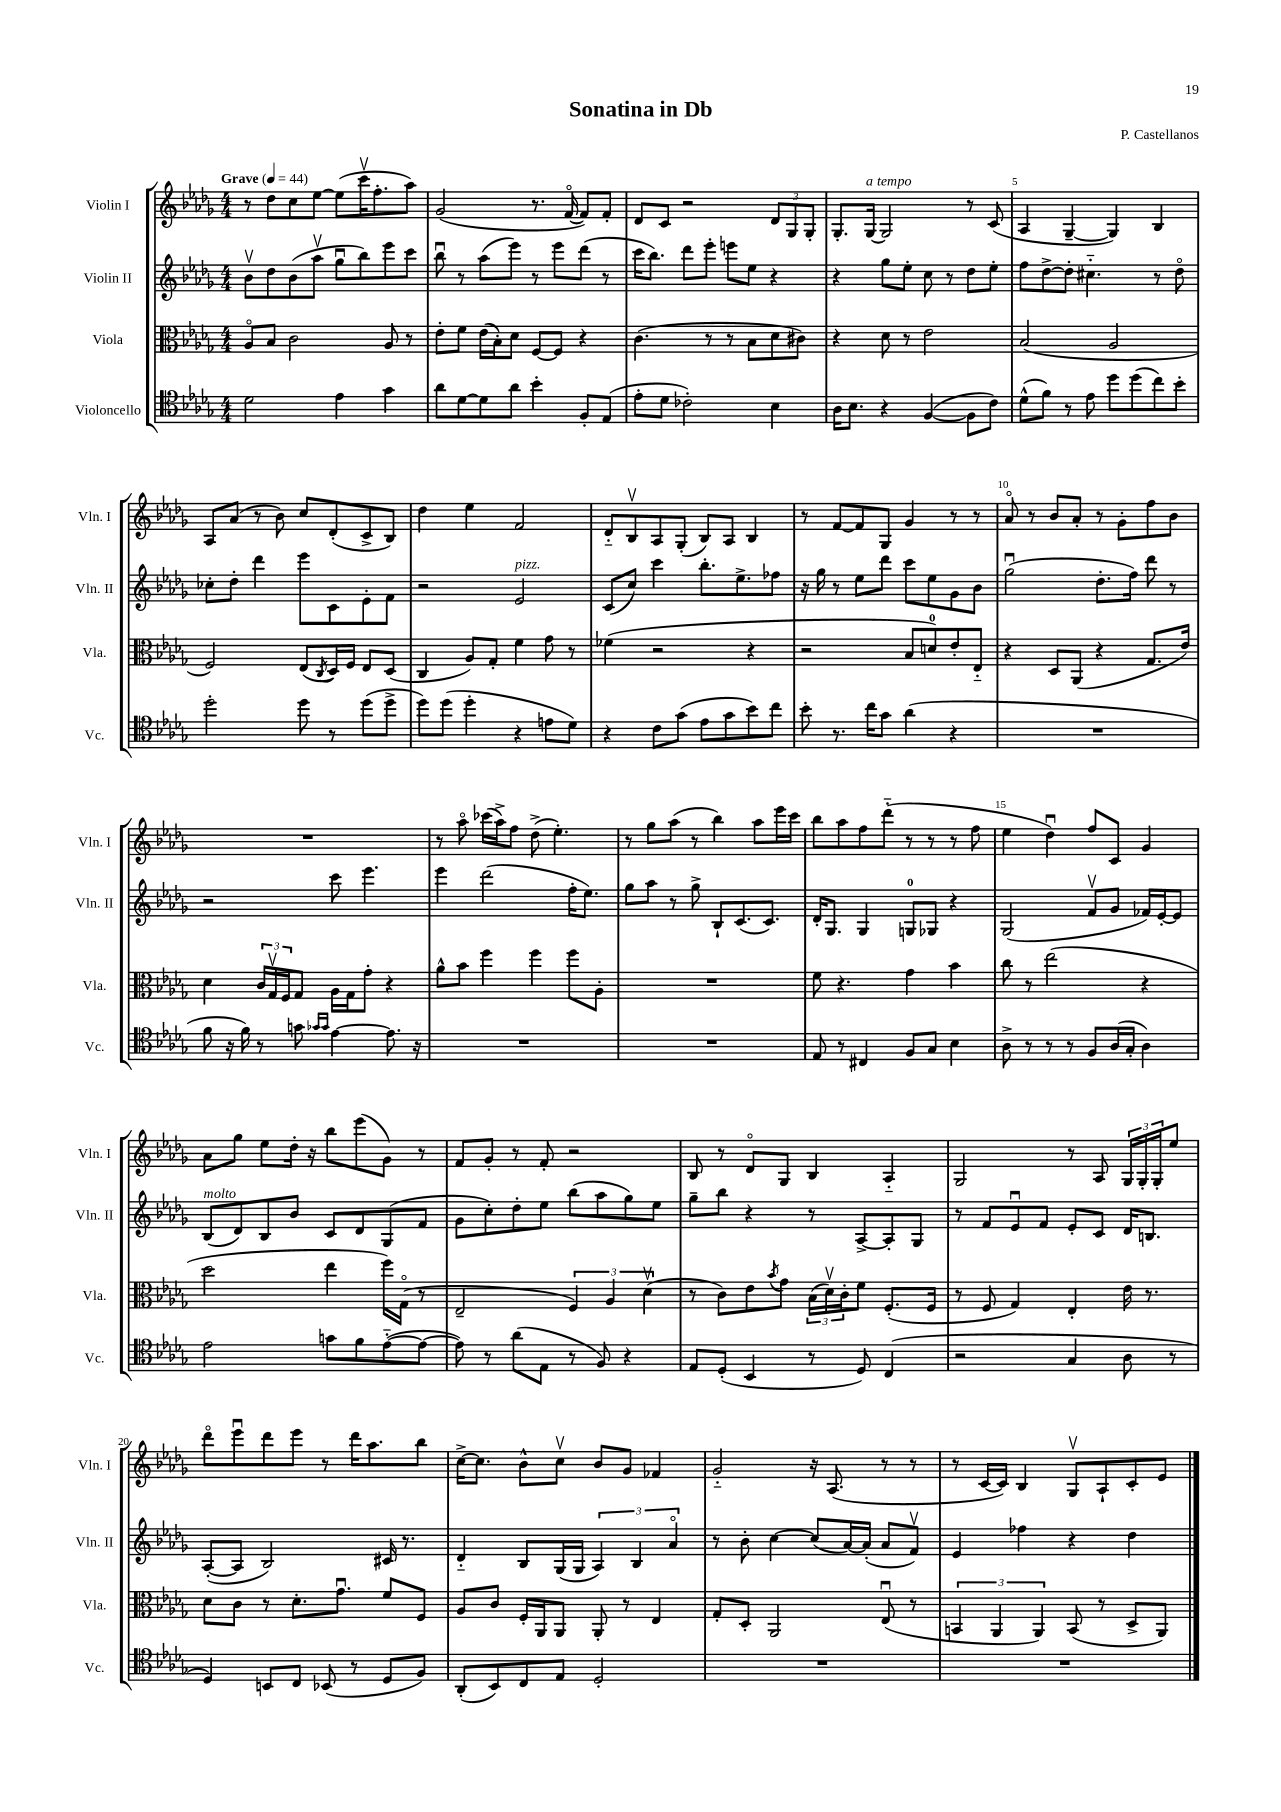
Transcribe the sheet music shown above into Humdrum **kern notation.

**kern	**kern	**kern	**kern
*part4	*part3	*part2	*part1
*staff4	*staff3	*staff2	*staff1
*I"Violoncello	*I"Viola	*I"Violin II	*I"Violin I
*I'Vc.	*I'Vla.	*I'Vln. II	*I'Vln. I
*clefC4	*clefC3	*clefG2	*clefG2
*k[b-e-a-d-g-]	*k[b-e-a-d-g-]	*k[b-e-a-d-g-]	*k[b-e-a-d-g-]
*M4/4	*M4/4	*M4/4	*M4/4
*MM44	*MM44	*MM44	*MM44
=1	=1	=1	=1
!	!	!	!LO:TX:a:B:t=Grave
2d-\	8A-/L	8b-v\L	8r
.	8B-/J	8dd-\	8dd-\L
.	2c\	(8b-\	8cc\
.	.	8aa-v\J	[8ee-\J
4e-\	.	8gg-u\L	(8ee-\L]
.	.	8bb-\)	16cccv\K
.	.	.	8.ff'\
4g-\	8A-/	8eee-\	.
.	8r	8ccc\J	8aa-\J)
=2	=2	=2	=2
8a-\L	8e-'\L	8bb-u\	(2g-/
[8d-\	8f\J	8r	.
8d-\]	(16e-\LL	(8aa-\L	.
.	16B-'\J)	.	.
8a-\J	8d-\J	8eee-\J)	.
4b-'\	[8F/L	8r	8.r
.	8F/J]	8eee-\L	.
.	.	.	[16f/
8F'/L	4r	(8ddd-\J	8f/L])
(8E-/J	.	8r	8f'/J
=3	=3	=3	=3
8e-'\L	(4.c\	16ccc\KL	8d-/L
.	.	8.bb-\J)	.
8d-\J	.	.	8c/J
2c-X'\)	.	8ddd-\L	2r
.	8r	8eee-'\J	.
.	8r	8eeen\L	.
.	8B-\L	8ee-\J	.
4B-\	8d-\	4r	12d-/L
.	.	.	12G-/
.	8c#X\J)	.	.
.	.	.	12G-'/J
=4	=4	=4	=4
16A-\KL	4r	4r	8.G-'/L
8.B-\J	.	.	.
!	!	!	!LO:TX:a:i:t=a tempo
.	.	.	[16G-/Jk
4r	8d-\	8gg-\L	2G-/]
.	8r	8ee-'\J	.
([4F/	2e-\	8cc\	.
.	.	8r	.
8F\L]	.	8dd-\L	8r
8c\J)	.	8ee-'\J	(8c/
=5	=5	=5	=5
(8d-^^\L	(2B-/	8ff\L	4A-/
8f\J)	.	[8dd-^\	.
8r	.	8dd-'\J]	[4G-~/
8e-\	.	4.cc#X\	.
8dd-\L	2A-/	.	4G-/])
(8dd-\	.	.	.
8cc\)	.	8r	4B-/
8b-'\J	.	8dd-\	.
!!LO:LB:g=z
=6	=6	=6	=6
2dd-'\	2F/)	8cc-X'\L	8A-/L
.	.	8dd-'\J	(8a-/J
.	.	4ddd-\	8r
.	.	.	8b-\)
8dd-\	(8E-/L	8eee-\L	8cc/L
.	8qC/	.	.
8r	16D-/L)	8c\	(8d-'/
.	16F/JJ	.	.
(8dd-\L	8E-/L	8e-'\	8c^/
8dd-^\J	(8D-/J	8f\J	8B-/J)
=7	=7	=7	=7
8dd-\L)	4C/	2r	4dd-\
(8dd-\J	.	.	.
4dd-'\	8A-/L)	.	4ee-\
.	8G-'/J	.	.
!	!	!LO:TX:a:i:t=pizz.	!
4r	4f\	2e-/	2f/
8en\L	8g-\	.	.
8d-\J)	8r	.	.
=8	=8	=8	=8
4r	(4f-X\	(8c/L	8d-/L
.	.	8cc/J)	8B-v/
8c\L	2r	4ccc\	8A-/
(8g-\J	.	.	(8G-'/J
8e-\L	.	8.bb-'\L	8B-/L)
8g-\	.	.	8A-/J
.	.	8.ee-^\	.
8b-\)	4r	.	4B-/
8cc\J	.	8ff-X\J	.
=9	=9	=9	=9
8b-'\	2r	16r	8r
.	.	16gg-\	.
8.r	.	8r	[8f/L
.	.	8ee-\L	8f/]
16cc\KL	.	.	.
8g-\J	.	8ddd-\J	8G-/J
(4a-\	8B-/L	8ccc\L	4g-/
.	8dn/)	8ee-\	.
4r	8e-'/	8g-\	8r
.	8E-/J	8b-\J	8r
=10	=10	=10	=10
1r	4r	(2gg-u\	8a-/
.	.	.	8r
.	8D-/L	.	8b-/L
.	(8AA-/J	.	8a-'/J
.	4r	8.dd-'\L	8r
.	.	.	8g-'\L
.	.	16ff\Jk)	.
.	8.G-/L	8ddd-\	8ff\
.	.	8r	8b-\J
.	16e-/Jk)	.	.
!!LO:LB:g=z
=11	=11	=11	=11
8f\	4d-\	2r	1r
16r	.	.	.
16f\)	.	.	.
8r	24c/LL	.	.
.	24G-v/	.	.
.	24F/J	.	.
8gn\	8G-/J	.	.
16qqg-X/LL	.	.	.
16qqg-/JJ	.	.	.
[4e-\	16A-\LL	8ccc\	.
.	16G-\J	.	.
.	8g-'\J	4.eee-\	.
8.e-\]	4r	.	.
16r	.	.	.
=12	=12	=12	=12
1r	8a-^^\L	4eee-\	8r
.	8b-\J	.	8aa-\
.	4ff\	(2ddd-\	(16ccc-X\LL
.	.	.	16aa-^\J)
.	.	.	8ff\J
.	4ff\	.	(8dd-^\
.	.	.	4.ee-'\)
.	8ff\L	16ff'\KL	.
.	.	8.ee-\J)	.
.	8A-'\J	.	.
=13	=13	=13	=13
1r	1r	8gg-\L	8r
.	.	8aa-\J	8gg-\L
.	.	8r	(8aa-\J
.	.	8gg-^\	8r
.	.	8B-`/L	4bb-\)
.	.	(8.c/	.
.	.	.	8aa-\L
.	.	8.c/J)	.
.	.	.	16eee-\L
.	.	.	16ccc\JJ
=14	=14	=14	=14
8E-/	8f\	16d-'/KL	8bb-\L
.	.	8.G-/J	.
8r	4.r	.	8aa-\
4C#X/	.	4G-/	8ff\
.	.	.	(8ddd-\J
8F/L	4g-\	8Gn/L	8r
8G-/J	.	8G-X/J	8r
4B-\	4b-\	4r	8r
.	.	.	8ff\
=15	=15	=15	=15
8A-^\	8cc\	(2G-/	4ee-\
8r	8r	.	.
8r	(2ee-\	.	4dd-u\)
8r	.	.	.
8F/L	.	8fv/L	8ff/L
(16A-/L	.	8g-/J	8c/J
16G-'/JJ	.	.	.
4A-\)	4r	16f-X/LL)	4g-/
.	.	[16e-'/J	.
.	.	8e-/J]	.
!!LO:LB:g=z
=16	=16	=16	=16
!	!	!LO:TX:a:i:t=molto	!
2e-\	2dd-\	(8B-/L	8a-\L
.	.	8d-/)	8gg-\J
.	.	8B-/	8ee-\L
.	.	8b-/J	16dd-'\Jk
.	.	.	16r
8gn\L	4ee-\	8c/L	8bb-\L
8f\	.	8d-/	(8eee-\
([8e-\	16ff\LL)	(8G-/	8g-\J)
.	(16G-\JJ	.	.
8e-\J_	8r	8f/J	8r
=17	=17	=17	=17
8e-\])	2E-~/	8g-\L	8f/L
8r	.	8cc'\)	8g-'/J
(8a-\L	.	8dd-'\	8r
8E-\J	.	8ee-\J	8f'/
8r	6F/)	(8bb-\L	2r
8F/)	.	8aa-\	.
.	6A-/	.	.
4r	.	8gg-\)	.
.	(6d-v\	.	.
.	.	8ee-\J	.
=18	=18	=18	=18
8E-/L	8r	8gg-~\L	8B-/
(8D-'/J	8c\L)	8bb-\J	8r
4BB-/	8e-\	4r	8d-/L
.	8qb-/	.	.
.	8g-\J	.	8G-/J
8r	(24B-\LL	8r	4B-/
.	24d-v\)	.	.
.	24c'\J	.	.
8D-/)	8f\J	[8A-^/L	.
(4C/	(8.F'/L	8A-'/]	4A-/
.	.	8G-/J	.
.	16F/Jk	.	.
=19	=19	=19	=19
2r	8r	8r	2G-/
.	8F/	8f/L	.
.	4G-/)	8e-u/	.
.	.	8f/J	.
4G-/	4E-'/	8e-'/L	8r
.	.	8c/J	8A-/
8A-\	16e-\	16d-/KL	24G-/LL
.	.	.	24G-'/
.	8.r	8.Bn/J	.
.	.	.	24G-'/J
8r	.	.	8ee-/J
!!LO:LB:g=z
=20	=20	=20	=20
4D-/)	8d-\L	([8A-'/L	8ddd-\L
.	8c\J	8A-/J]	8eee-u\
8BBn/L	8r	2B-/)	8ddd-\
8C/J	8.d-'\L	.	8eee-\J
(8BB-X/	.	.	8r
.	8.g-u\J	.	.
8r	.	.	16ddd-\KL
.	.	.	8.aa-\
8D-/L	8f/L	16c#X/	.
.	.	8.r	.
8F/J)	8F/J	.	8bb-\J
=21	=21	=21	=21
(8AA-'/L	8A-/L	4d-/	[16cc^\KL
.	.	.	8.cc\J]
8BB-/)	8c/J	.	.
8C/	16F'/LL	8B-/L	8b-^^\L
.	16AA-/J	.	.
8E-/J	8AA-/J	(16G-/L	8ccv\J
.	.	16G-/JJ	.
2D-'/	8AA-'/	6A-/)	8b-/L
.	8r	.	8g-/J
.	.	6B-/	.
.	4E-/	.	4f-X/
.	.	6a-/	.
=22	=22	=22	=22
1r	8G-'/L	8r	2g-/
.	8D-'/J	8b-'\	.
.	2AA-/	[4cc\	.
.	.	(8cc/L]	16r
.	.	.	(8.A-/
.	.	[16a-/L)	.
.	.	(16a-'/JJ]	.
.	(8E-u/	8a-/L	8r
.	8r	8fv/J)	8r
=23	=23	=23	=23
1r	6BBn/	4e-/	8r
.	.	.	[16c/LL
.	6AA-/	.	.
.	.	.	16c/JJ])
.	.	4ff-X\	4B-/
.	6AA-/)	.	.
.	(8BB/	4r	8G-v/L
.	8r	.	8A-`/
.	8D-^/L	4dd-\	8c'/
.	8AA-/J)	.	8e-/J
==	==	==	==
*-	*-	*-	*-
